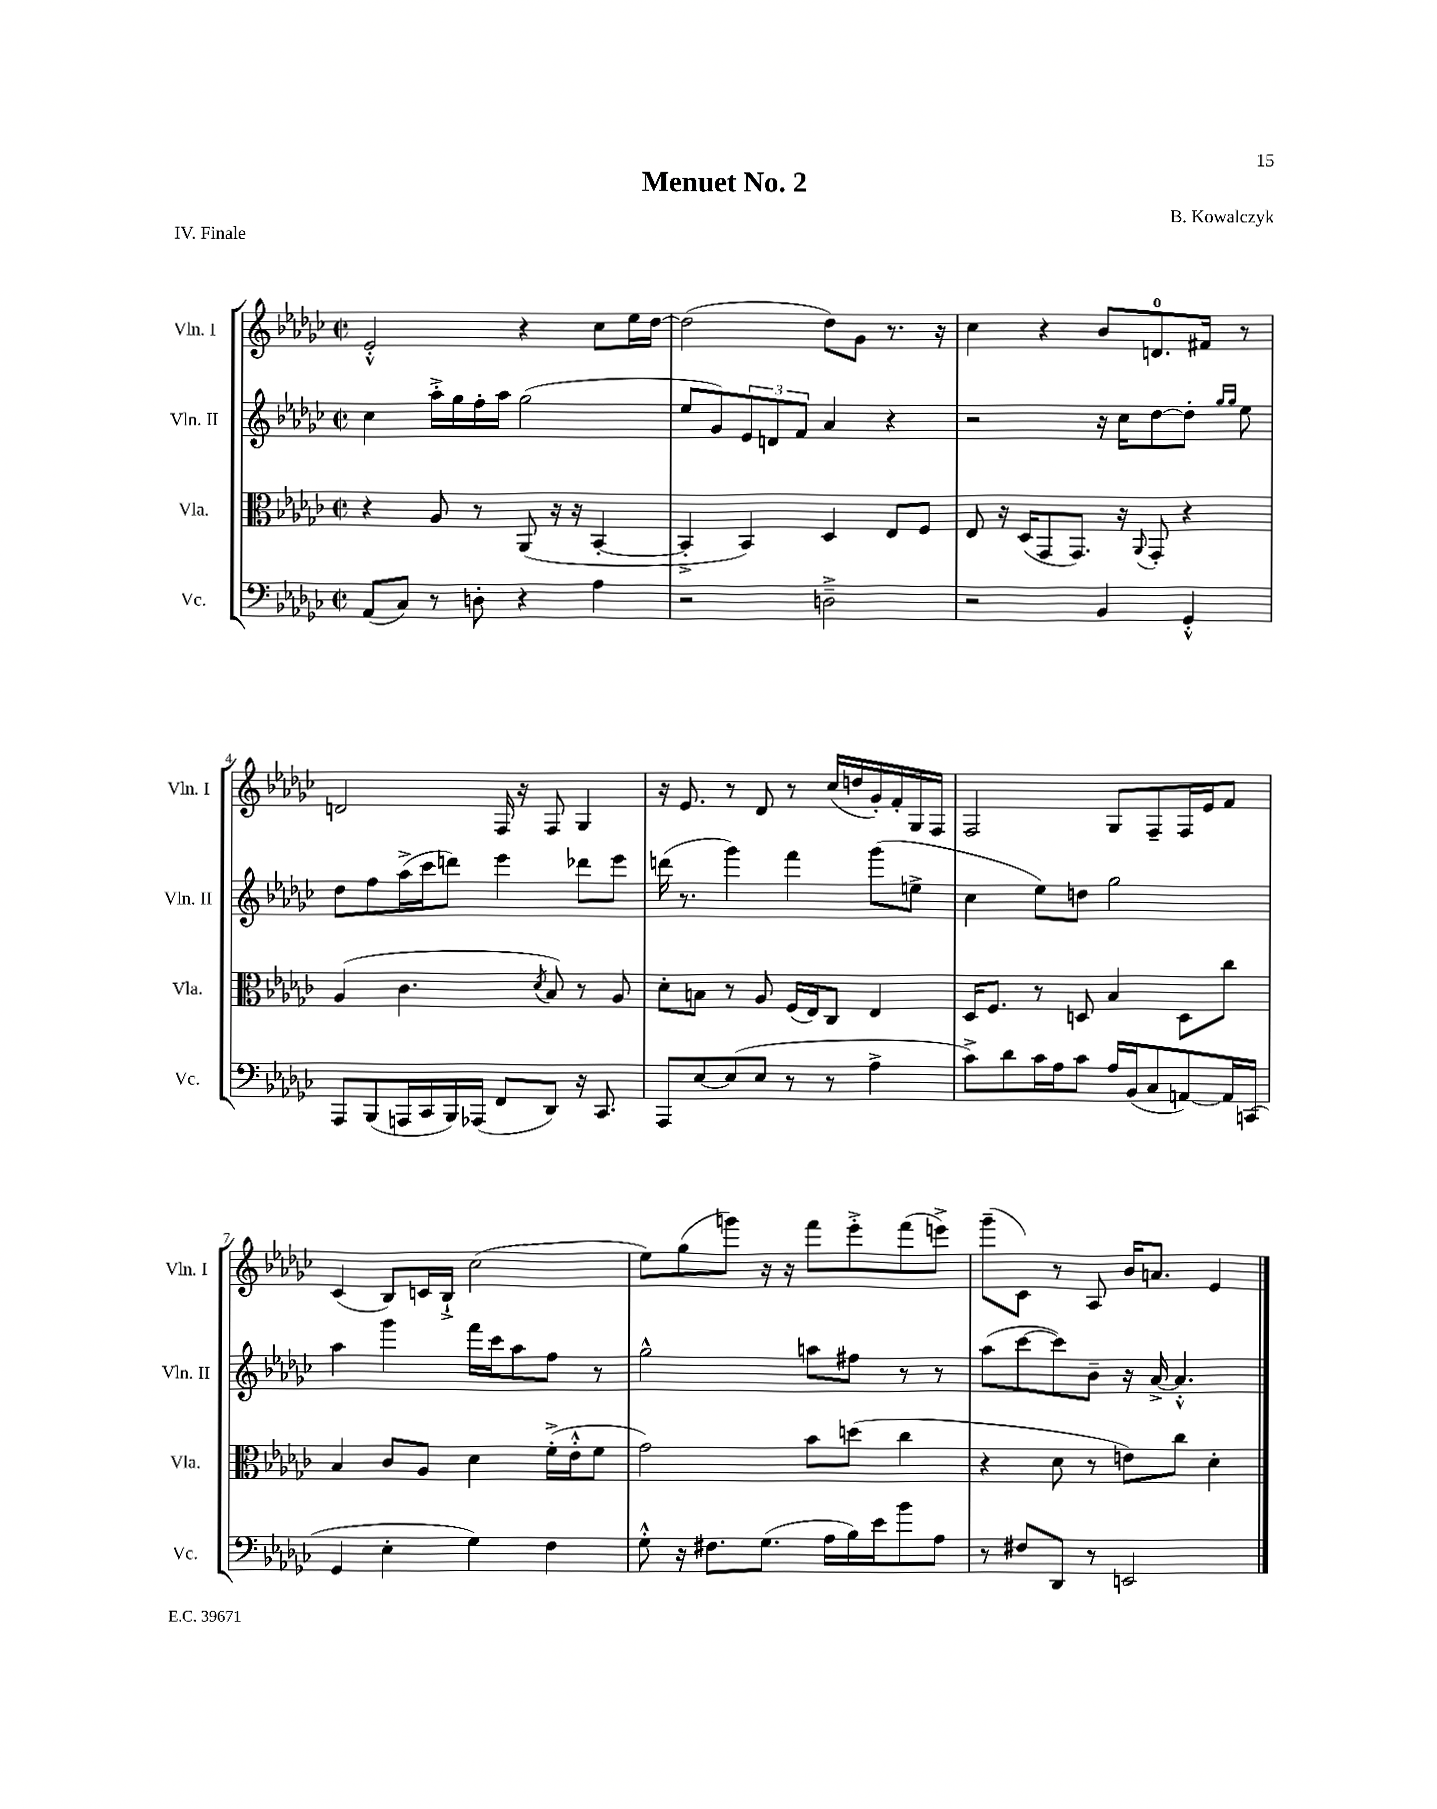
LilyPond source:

\header { title = "Menuet No. 2" composer = "B. Kowalczyk" piece = "IV. Finale" }
<<
\new StaffGroup <<
\new Staff = "s0" \with { instrumentName = "Vln. I" shortInstrumentName = "Vln. I" } {
    \clef treble \key ges \major \defaultTimeSignature \time 2/2
    ees'2-.-^ r4 ces''8 ees''16 des''16~ |
    des''2( des''8) ges'8 r8. r16 |
    ces''4 r4 bes'8 d'8.-0 fis'16 r8 |
    d'2 f16 r16 f8 ges4 |
    r16 ees'8. r8 des'8 r8 ces''16( d''16 ges'16-.) f'16-. ges16 f16 |
    f2 ges8 f8-- f16 ees'16 f'8 |
    ces'4( bes8) c'16 bes16-!-> ces''2( |
    ees''8) ges''8( g'''8) r16 r16 f'''8 ees'''8-.-> f'''8( e'''8->) |
    ges'''8--( ces'8) r8 aes8 bes'16 a'8. ees'4 \bar "|." |
}
\new Staff = "s1" \with { instrumentName = "Vln. II" shortInstrumentName = "Vln. II" } {
    \clef treble \key ges \major \defaultTimeSignature \time 2/2
    ces''4 aes''16-.-> ges''16 f''16-. aes''16 ges''2( |
    ees''8 ges'8) \tuplet 3/2 { ees'8 d'8 f'8 } aes'4 r4 |
    r2 r16 ces''16 des''8~ des''8-. \grace { ges''16 ges''16 } ees''8 |
    des''8 f''8 aes''16->( ces'''16 d'''8) ees'''4 des'''8 ees'''8 |
    d'''16( r8. ges'''4) f'''4 ges'''8( e''8-> |
    ces''4 ees''8) d''8 ges''2 |
    aes''4 ges'''4 f'''16 ces'''16 aes''8 f''8 r8 |
    ges''2-^ a''8 fis''8 r8 r8 |
    aes''8( ces'''8~ ces'''8) bes'8-- r16 aes'16~-> aes'4.-.-^ \bar "|." |
}
\new Staff = "s2" \with { instrumentName = "Vla." shortInstrumentName = "Vla." } {
    \clef alto \key ges \major \defaultTimeSignature \time 2/2
    r4 aes8 r8 aes,8( r16 r16 bes,4~-. |
    bes,4-.-> bes,4) des4 ees8 f8 |
    ees8 r16 des16( ges,8 ges,8.) r16 \appoggiatura { aes,8 } ges,8-. r4 |
    aes4( ces'4. \acciaccatura { des'8 } bes8) r8 aes8 |
    des'8-. b8 r8 aes8 f16( ees16) ces8 ees4 |
    des16 f8. r8 d8 bes4 d8 ces''8 |
    bes4 ces'8 aes8 des'4 f'16-.->( ees'16-.-^ f'8 |
    ges'2) bes'8 d''8( ces''4 |
    r4 des'8 r8 e'8) ces''8 des'4-. \bar "|." |
}
\new Staff = "s3" \with { instrumentName = "Vc." shortInstrumentName = "Vc." } {
    \clef bass \key ges \major \defaultTimeSignature \time 2/2
    aes,8( ces8) r8 d8-. r4 aes4 |
    r2 d2---> |
    r2 bes,4 ges,4-.-^ |
    aes,,8 bes,,8( a,,16 ces,16 bes,,16) aes,,16( f,8 des,8) r16 ces,8. |
    aes,,8 ees8~ ees8( ees8 r8 r8 aes4-> |
    ces'8->) des'8 ces'16 aes16 ces'8 aes16 bes,16( ces8 a,8~) a,16 c,16( |
    ges,4 ees4-. ges4) f4 |
    ges8-.-^ r16 fis8. ges8.( aes16 bes16) ees'16 bes'8 aes8 |
    r8 fis8 des,8 r8 e,2 \bar "|." |
}
>>
>>
